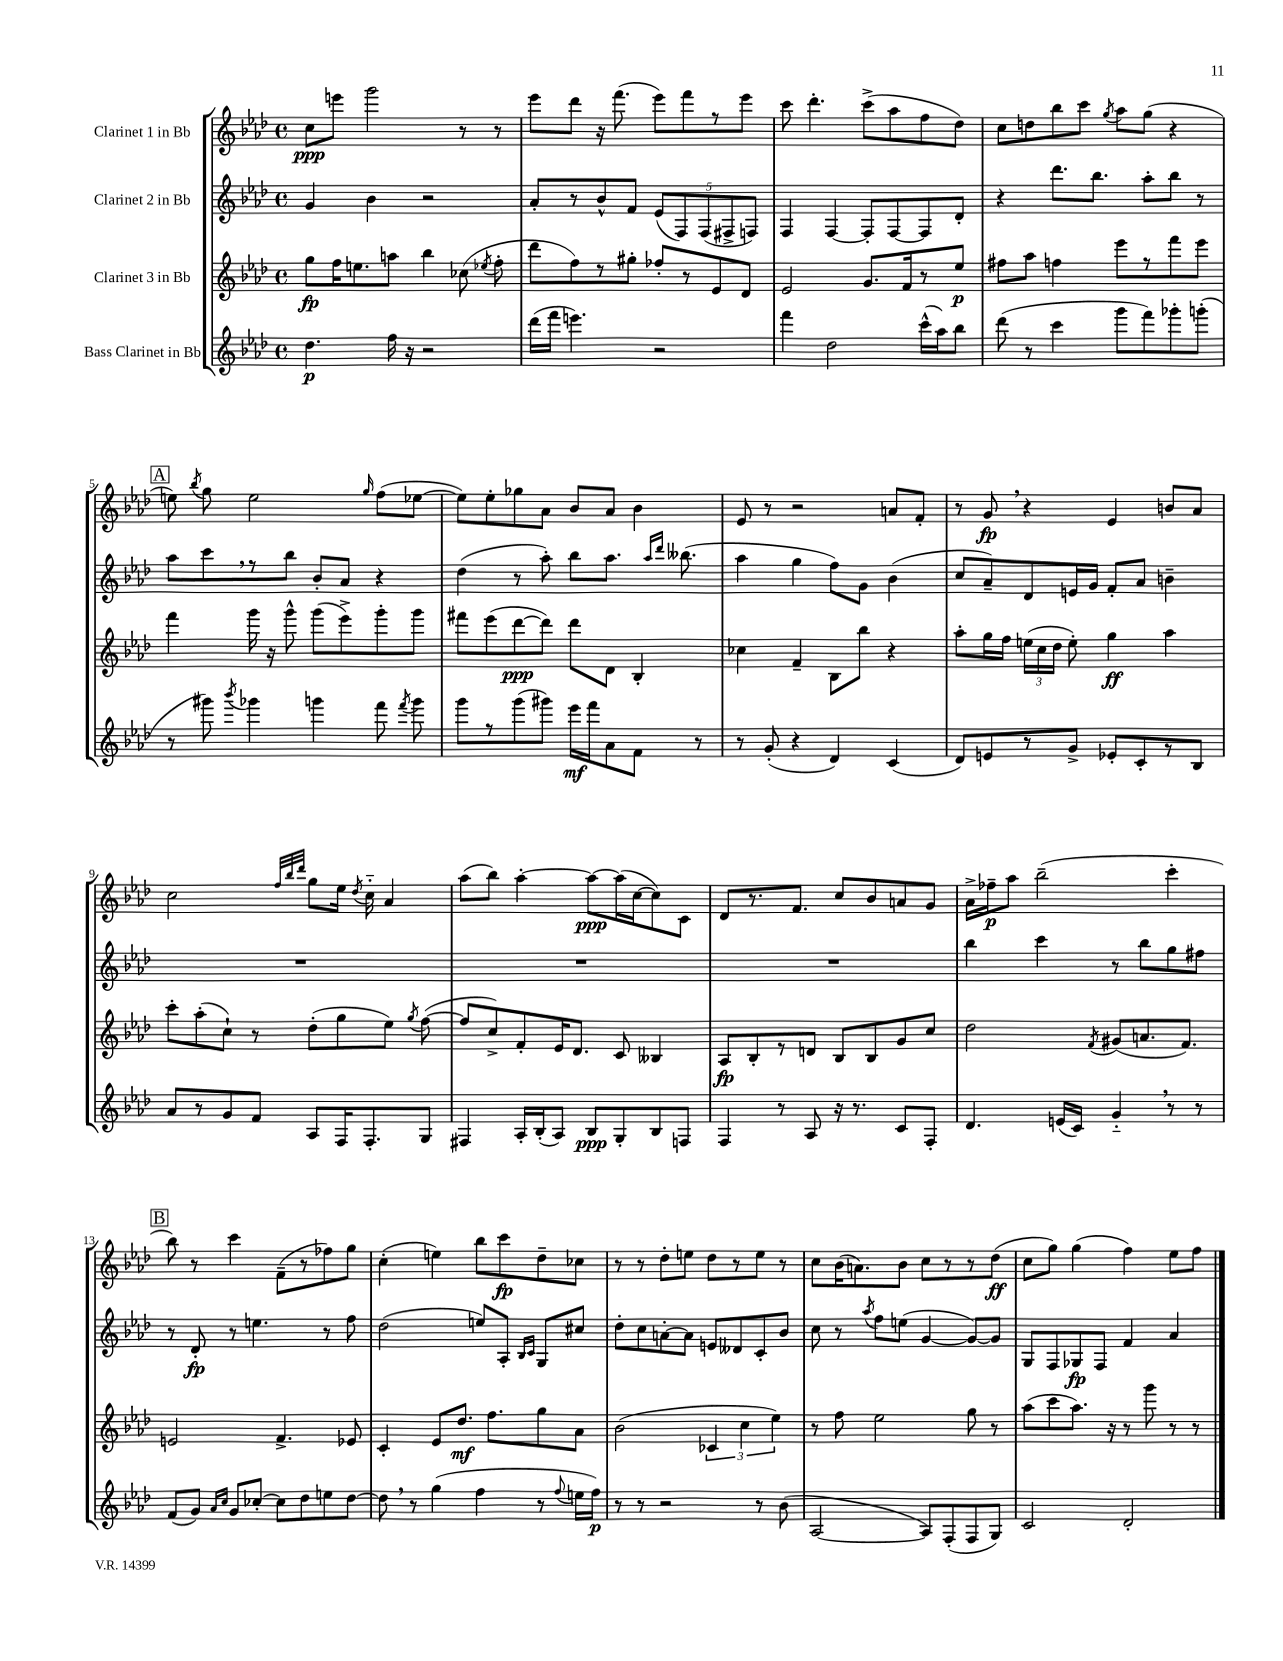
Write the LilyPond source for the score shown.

<<
\new StaffGroup <<
\new Staff = "s0" \with { instrumentName = "Clarinet 1 in Bb" } {
    \clef treble \key aes \major \defaultTimeSignature \time 4/4
    \autoBeamOff c''8[\ppp e'''8] g'''2 r8 r8 |
    ees'''8[ des'''8] r16 f'''8.( ees'''8[) f'''8 r8 ees'''8] |
    c'''8 des'''4.-. c'''8[->( aes''8 f''8 des''8]) |
    c''8[ d''8 bes''8 c'''8] \acciaccatura { g''8 } aes''8[ g''8]( r4 |
    \mark \markup { \box "A" } e''8) \acciaccatura { bes''8 } g''8 e''2 \grace { g''16 } f''8[( ees''8]~ |
    ees''8[) ees''8-. ges''8 aes'8] bes'8[ aes'8] bes'4 |
    ees'8 r8 r2 a'8[ f'8]-. |
    r8 g'8\fp \breathe r4 ees'4 b'8[ aes'8] |
    c''2 \grace { f''32[ bes''32 des'''32] } g''8[ ees''16] \acciaccatura { des''8 } c''16-_ aes'4 |
    aes''8[( bes''8]) aes''4~-. aes''8[~\ppp aes''16( c''16~ c''8) c'8] |
    des'8[ r8. f'8.] c''8[ bes'8 a'8 g'8] |
    aes'16[-> fes''16--\p aes''8] bes''2--( c'''4-. |
    \mark \markup { \box "B" } bes''8) r8 c'''4 f'8[--( r8 fes''8) g''8] |
    c''4-.( e''4) bes''8[ c'''8\fp des''8-- ces''8] |
    r8 r8 des''8[-. e''8] des''8[ r8 e''8] r8 |
    c''8[ bes'16( a'8.) bes'8] c''8[ r8 r8 des''8]\ff( |
    c''8[ g''8]) g''4( f''4) ees''8[ f''8] \bar "|." |
}
\new Staff = "s1" \with { instrumentName = "Clarinet 2 in Bb" } {
    \clef treble \key aes \major \defaultTimeSignature \time 4/4
    \autoBeamOff g'4 bes'4 r2 |
    aes'8[-. r8 bes'8-^ f'8] \tuplet 5/4 { ees'8[( f8) f8( fis8-> f8]) } |
    f4 f4~ f8[-. f8~ f8 des'8]-. |
    r4 des'''8.[ bes''8.] aes''8[-. bes''8] r8 |
    \mark \markup { \box "A" } aes''8[ c'''8 \breathe r8 bes''8] bes'8[-. aes'8] r4 |
    des''4( r8 aes''8-.) bes''8[ aes''8.] \grace { aes''16[ des'''16] } beses''8.( |
    aes''4 g''4 f''8[) g'8] bes'4( |
    c''8[ aes'8--) des'8 e'16 g'16] f'8[-. aes'8] b'4-- |
    R1 |
    R1 |
    R1 |
    bes''4 c'''4 r8 bes''8[ g''8 fis''8] |
    \mark \markup { \box "B" } r8 des'8-.\fp r8 e''4. r8 f''8 |
    des''2( e''8[) aes8]-. \grace { bes16[ c'16] } g8[ cis''8] |
    des''8[-. c''8 a'8~-. a'8] e'8[ deses'8 c'8-. bes'8] |
    c''8 r8 \acciaccatura { aes''8 } f''8[ e''8]( g'4~ g'8[~) g'8] |
    g8[ f8 ges8\fp f8] f'4 aes'4 \bar "|." |
}
\new Staff = "s2" \with { instrumentName = "Clarinet 3 in Bb" } {
    \clef treble \key aes \major \defaultTimeSignature \time 4/4
    \autoBeamOff g''8[\fp f''16 e''8. a''8] bes''4 ces''8( \acciaccatura { ees''8 } f''8-. |
    des'''8[ f''8) r8 gis''8]-. fes''8[-. r8 ees'8 des'8] |
    ees'2 g'8.[ f'16 r8 ees''8]\p |
    fis''8[ aes''8] f''4 ees'''8[ r8 f'''8 ees'''8] |
    \mark \markup { \box "A" } f'''4 g'''16 r16 g'''8-^ g'''8[( ees'''8->) g'''8-. g'''8] |
    fis'''8[ ees'''8( des'''8~\ppp des'''8]) des'''8[ des'8] bes4-. |
    ces''4 f'4-- bes8[ bes''8] r4 |
    aes''8[-. g''16 f''16] \tuplet 3/2 { e''16[( c''16 des''16] } e''8-.) g''4\ff aes''4 |
    c'''8[-. aes''8-.( c''8]-!) r8 des''8[-.( g''8 ees''8]) \acciaccatura { g''8 } f''8~( |
    f''8[ c''8->) f'8-. ees'16 des'8.] c'8 beses4 |
    aes8[\fp bes8-. r8 d'8] bes8[ bes8 g'8 c''8] |
    des''2 \acciaccatura { f'8 } gis'8[( a'8. f'8.]) |
    \mark \markup { \box "B" } e'2 f'4.-> ees'8 |
    c'4-. ees'8[ des''8.]\mf f''8.[ g''8 aes'8] |
    bes'2( \tuplet 3/2 { ces'4 c''4 ees''4) } |
    r8 f''8 ees''2 g''8 r8 |
    aes''8[( c'''8 aes''8.]) r16 r8 g'''8 r8 r8 \bar "|." |
}
\new Staff = "s3" \with { instrumentName = "Bass Clarinet in Bb" } {
    \clef treble \key aes \major \defaultTimeSignature \time 4/4
    \autoBeamOff des''4.\p f''16 r16 r2 |
    des'''16[( f'''16] e'''4.) r2 |
    f'''4 des''2 c'''16[-^( aes''16) bes''8] |
    des'''8( r8 c'''4 g'''8[ f'''8) ges'''8-. g'''8]-.( |
    \mark \markup { \box "A" } r8 gis'''8) \acciaccatura { bes'''8 } ges'''4 g'''4 f'''8 \acciaccatura { f'''8 } g'''8 |
    g'''8[ r8 g'''8( gis'''8]) ees'''16[\mf f'''16 aes'8 f'8] r8 |
    r8 g'8-.( r4 des'4) c'4( |
    des'8[) e'8 r8 g'8]-> ees'8[-. c'8-. r8 bes8] |
    aes'8[ r8 g'8 f'8] aes8[ f16 f8.-. g8] |
    fis4 aes16[-. bes16-.( aes8]) bes8[\ppp g8-. bes8 f8] |
    f4 r8 aes8 r16 r8. c'8[ f8]-. |
    des'4. e'16[( c'16]) g'4-_ \breathe r8 r8 |
    \mark \markup { \box "B" } f'8[( g'8]) \grace { aes'16[ c''16] } g'8[ ces''8]~-. ces''8[ des''8 e''8 des''8]~ |
    des''8 \breathe r8 g''4( f''4 r8 \appoggiatura { f''8 } e''16[ f''16]\p) |
    r8 r8 r2 r8 bes'8( |
    aes2~ aes8[) f8-.( f8 g8]) |
    c'2 des'2-. \bar "|." |
}
>>
>>
